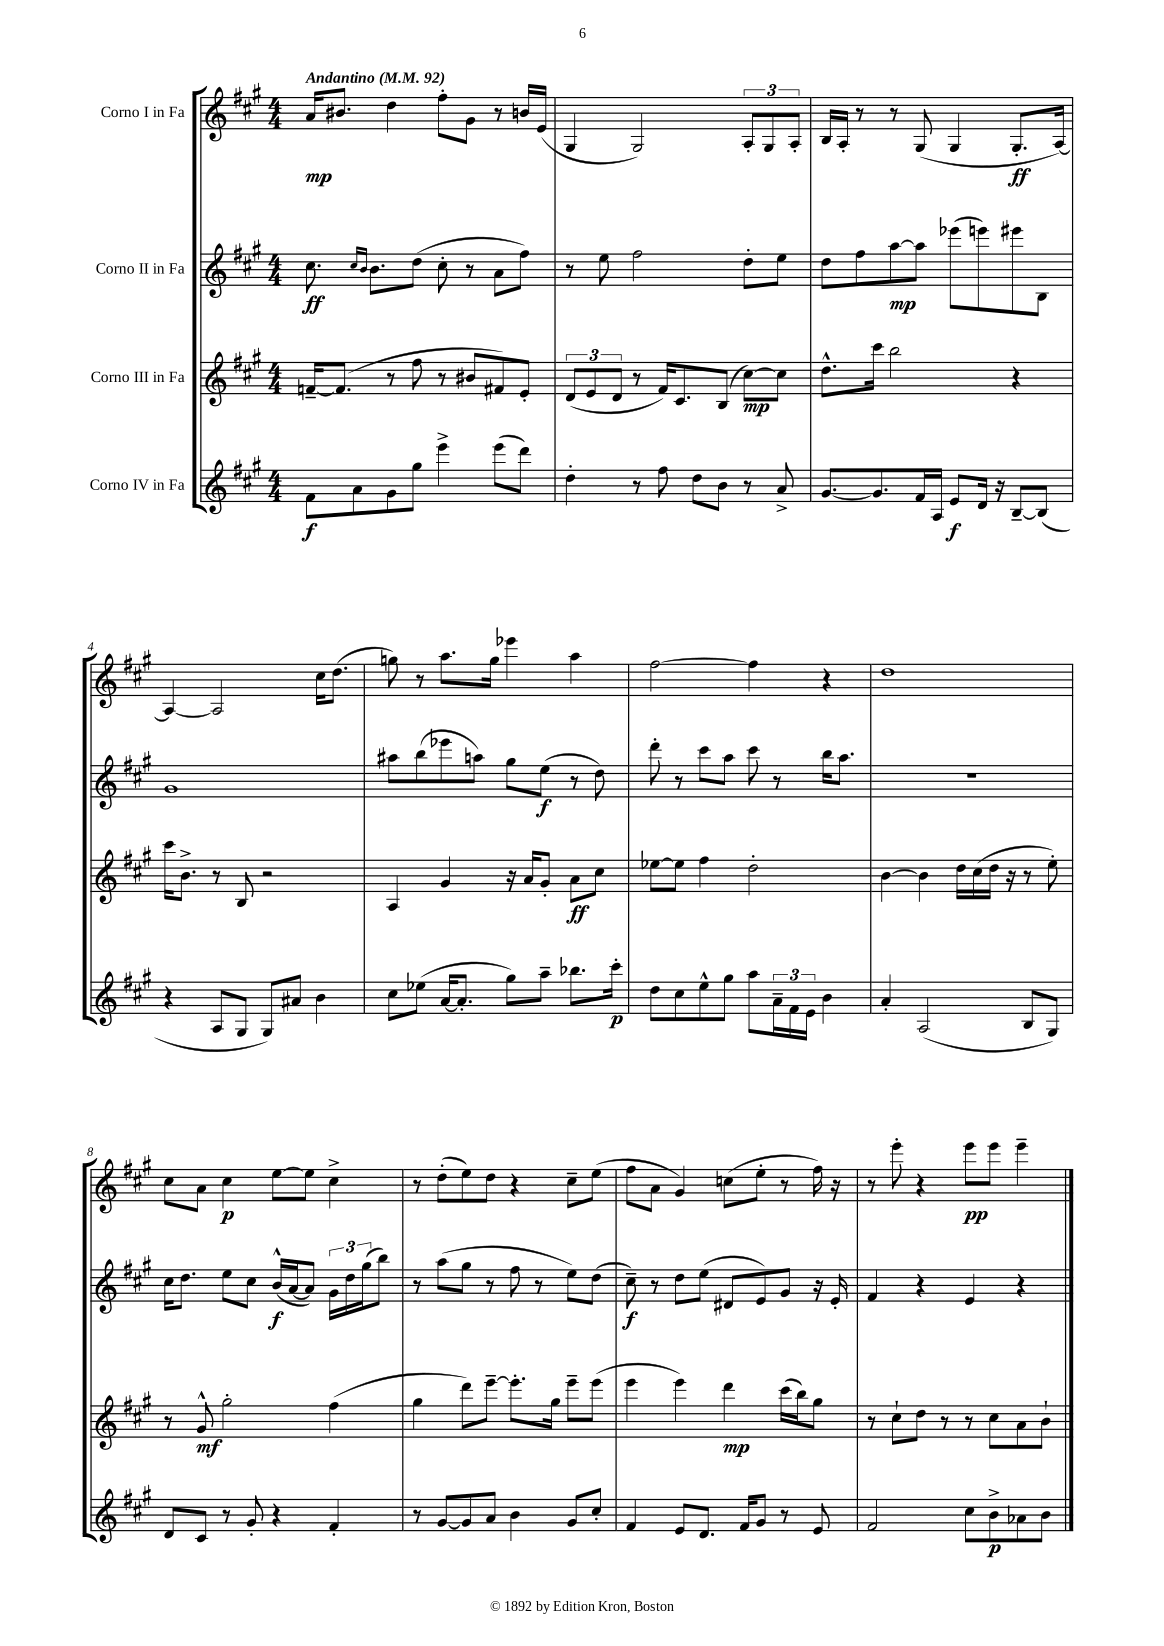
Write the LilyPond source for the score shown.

<<
\new StaffGroup <<
\new Staff = "s0" \with { instrumentName = "Corno I in Fa" } {
    \clef treble \key a \major \numericTimeSignature \time 4/4 \tempo "Andantino" 4 = 92
    a'16\mp bis'8. d''4 fis''8-. gis'8 r8 b'16 e'16( |
    gis4 gis2) \tuplet 3/2 { a8-. gis8 a8-. } |
    b16 a16-. r8 r8 gis8( gis4 gis8.-.\ff a16~) |
    a4~ a2 cis''16 d''8.( |
    g''8) r8 a''8. g''16 ees'''4 a''4 |
    fis''2~ fis''4 r4 |
    d''1 |
    cis''8 a'8 cis''4\p e''8~ e''8 cis''4-> |
    r8 d''8-.( e''8) d''8 r4 cis''8-- e''8( |
    fis''8 a'8 gis'4) c''8( e''8-. r8 fis''16) r16 |
    r8 e'''8-. r4 e'''8\pp e'''8 e'''4-- \bar "|." |
}
\new Staff = "s1" \with { instrumentName = "Corno II in Fa" } {
    \clef treble \key a \major \numericTimeSignature \time 4/4
    cis''8.\ff \grace { cis''16 b'16 } b'8. d''8( cis''8-. r8 a'8 fis''8) |
    r8 e''8 fis''2 d''8-. e''8 |
    d''8 fis''8 a''8~\mp a''8 ees'''8( e'''8) eis'''8 b8 |
    gis'1 |
    ais''8 b''8( ees'''8 a''8) gis''8 e''8\f( r8 d''8) |
    d'''8-. r8 cis'''8 a''8 cis'''8 r8 b''16 a''8. |
    R1 |
    cis''16 d''8. e''8 cis''8 b'16-^\f( a'16~ a'8) \tuplet 3/2 { gis'16 d''16 gis''16( } b''8) |
    r8 a''8( gis''8 r8 fis''8 r8 e''8) d''8( |
    cis''8--\f) r8 d''8 e''8( dis'8 e'8) gis'8 r16 e'16-. |
    fis'4 r4 e'4 r4 \bar "|." |
}
\new Staff = "s2" \with { instrumentName = "Corno III in Fa" } {
    \clef treble \key a \major \numericTimeSignature \time 4/4
    f'16~-- f'8.( r8 fis''8 r8 bis'8 fis'8) e'8-. |
    \tuplet 3/2 { d'8( e'8 d'8 } r8 fis'16) cis'8. b8( cis''8~\mp) cis''8 |
    d''8.-^ cis'''16 b''2 r4 |
    cis'''16 b'8.-> r8 b8 r2 |
    a4 gis'4 r16 a'16 gis'8-. a'8\ff cis''8 |
    ees''8~ ees''8 fis''4 d''2-. |
    b'4~ b'4 d''16 cis''16( d''16 r16 r8 e''8-.) |
    r8 gis'8-^\mf gis''2-. fis''4( |
    gis''4 d'''8) e'''8~-- e'''8.-. gis''16 e'''8-- e'''8( |
    e'''4 e'''4) d'''4\mp cis'''16( b''16) gis''8 |
    r8 cis''8-! d''8 r8 r8 cis''8 a'8 b'8-! \bar "|." |
}
\new Staff = "s3" \with { instrumentName = "Corno IV in Fa" } {
    \clef treble \key a \major \numericTimeSignature \time 4/4
    fis'8\f a'8 gis'8 gis''8 e'''4-> e'''8( d'''8) |
    d''4-. r8 fis''8 d''8 b'8 r8 a'8-> |
    gis'8.~ gis'8. fis'16 a16 e'8\f d'16 r16 b8~-- b8( |
    r4 a8 gis8 gis8) ais'8 b'4 |
    cis''8 ees''8( a'16~ a'8.-. gis''8) a''8-- bes''8. cis'''16-.\p |
    d''8 cis''8 e''8-^ gis''8 a''8 \tuplet 3/2 { a'16-- fis'16 e'16 } b'4 |
    a'4-. a2( b8 gis8) |
    d'8 cis'8 r8 gis'8-. r4 fis'4-. |
    r8 gis'8~ gis'8 a'8 b'4 gis'8 cis''8-. |
    fis'4 e'8 d'8. fis'16 gis'8 r8 e'8 |
    fis'2 cis''8 b'8->\p aes'8 b'8 \bar "|." |
}
>>
>>
